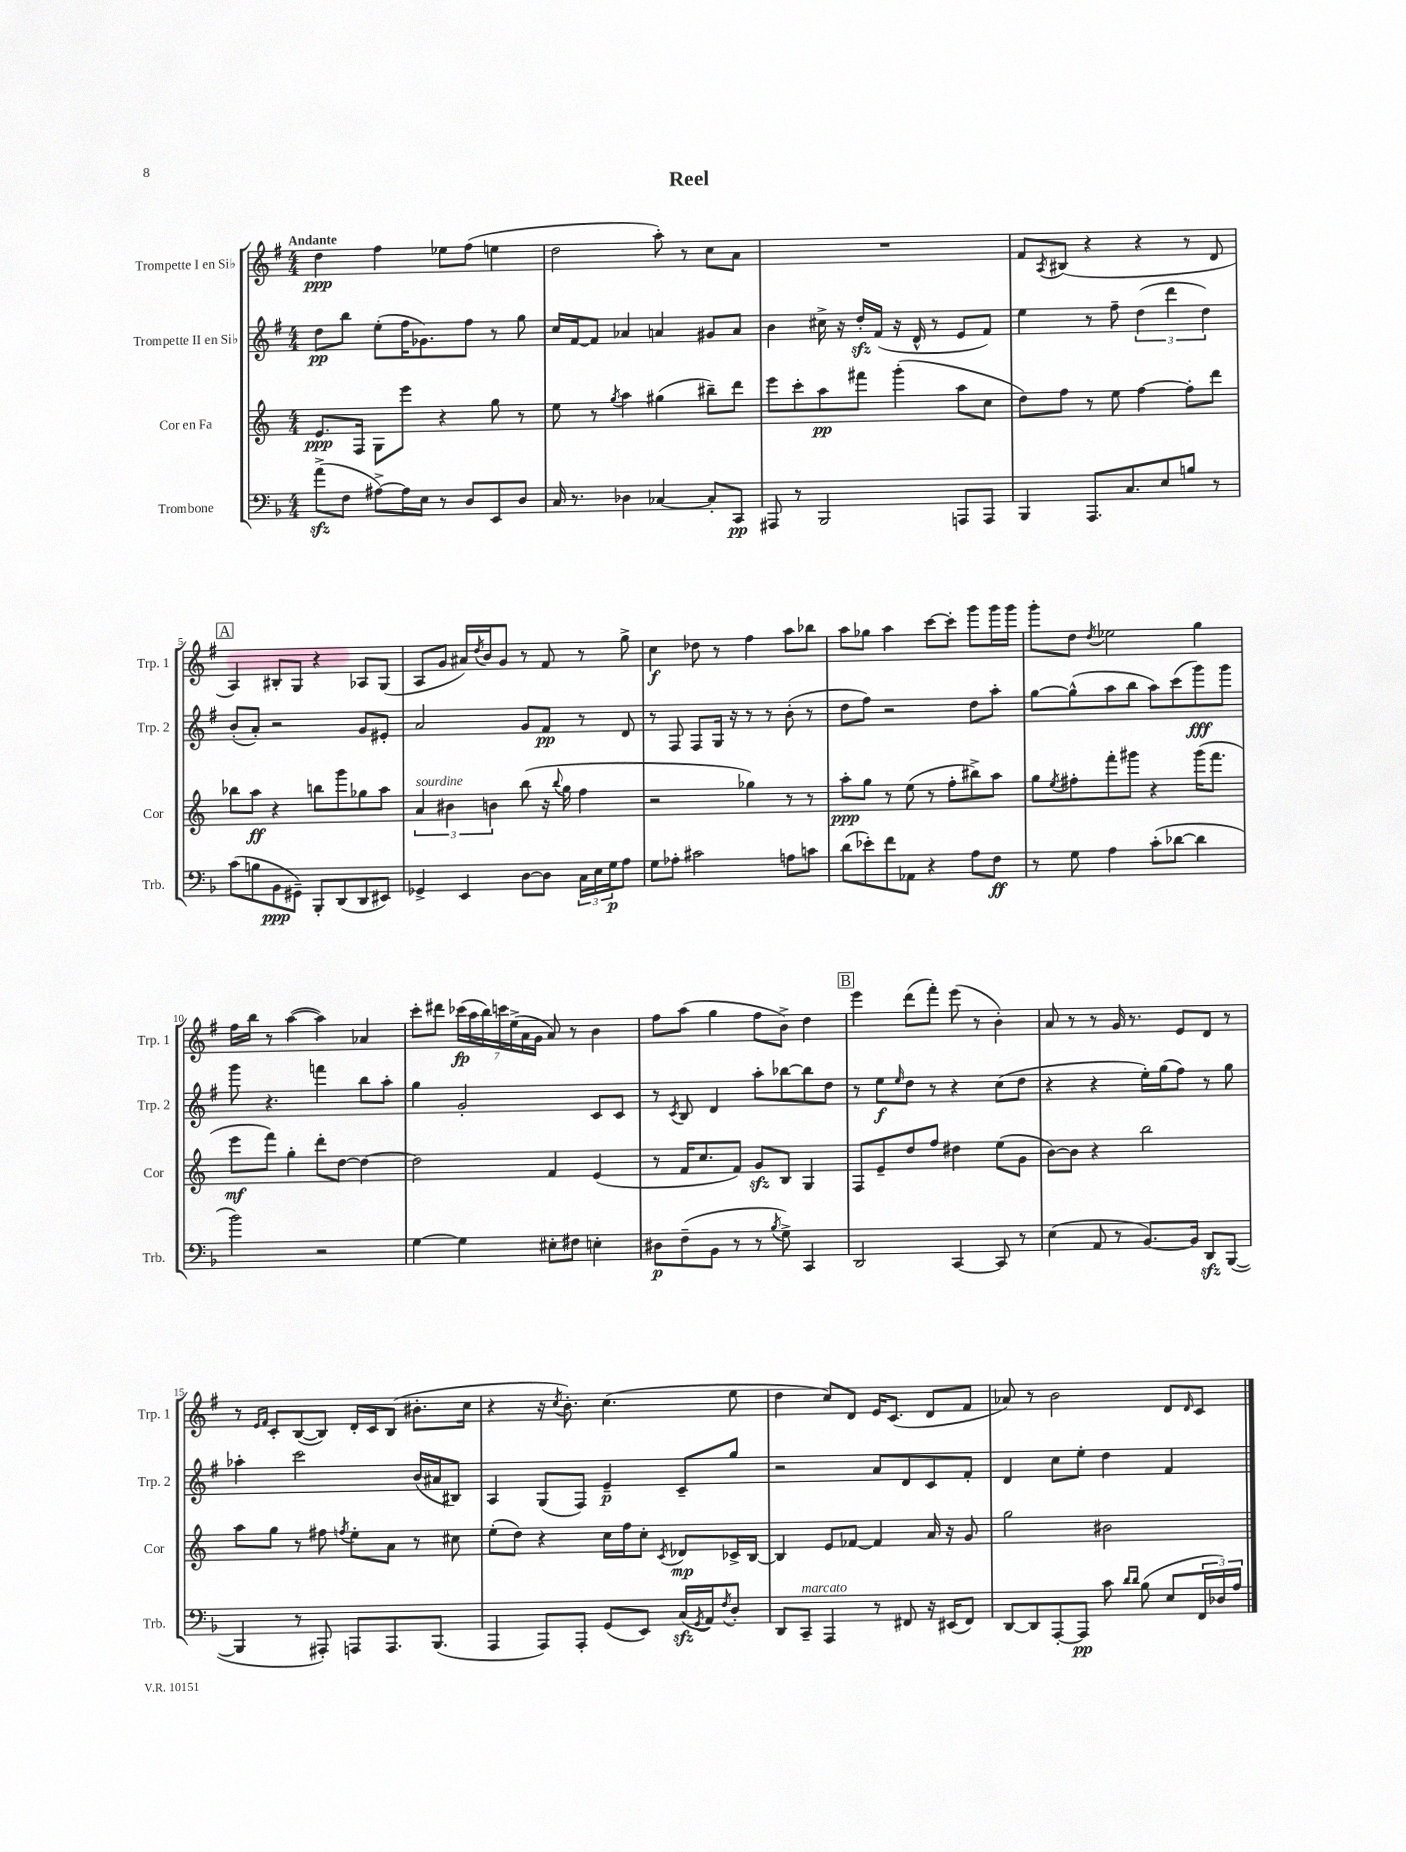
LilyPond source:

\header { title = "Reel" }
<<
\new StaffGroup <<
\new Staff = "s0" \with { instrumentName = "Trompette I en Sib" shortInstrumentName = "Trp. 1" } {
    \clef treble \key g \major \numericTimeSignature \time 4/4 \tempo "Andante"
    d''4\ppp fis''4 ees''8 fis''8( e''4 |
    d''2 a''8-.) r8 c''8 a'8 |
    R1 |
    fis'8 \acciaccatura { a8 } bis8( r4 r4 r8 d'8 |
    \mark \markup { \box "A" } a4) bis8-. g8 r4 aes8 g8( |
    a8 g'8 ais'16) \acciaccatura { d''8 } b'16 g'8 r8 fis'8 r8 g''8-> |
    c''4\f des''8 r8 fis''4 a''8 bes''8 |
    a''8 ges''8 a''4 c'''8~ c'''8-. g'''8 g'''16 g'''16 |
    g'''8-. d''8 \acciaccatura { d''8 } ees''2 g''4 |
    fis''16 b''16 r8 a''4~( a''4) aes'4 |
    c'''8-. dis'''8 \tuplet 7/4 { ces'''16\fp( a''16 b''16) c'''16 e''16->( a'16 g'16 } a'8) r8 b'4 |
    fis''8 a''8( g''4 fis''8 b'8->) d''4 |
    \mark \markup { \box "B" } e'''4 d'''8( fis'''8-.) e'''8( r8 b'4-.) |
    a'8 r8 r8 g'16 r8. e'8 d'8 r8 |
    r8 \grace { e'16 fis'16 } c'8-. b8~( b8) d'16-. c'16 b8( bis'8.-. c''16 |
    r4 r16 \acciaccatura { c''8 } b'8.-.) c''4.( e''8 |
    d''4 c''8) d'8 e'16 c'8.( d'8 fis'8 |
    aes'8) r8 b'2 d'8 \grace { d'16 } c'8 \bar "|." |
}
\new Staff = "s1" \with { instrumentName = "Trompette II en Sib" shortInstrumentName = "Trp. 2" } {
    \clef treble \key g \major \numericTimeSignature \time 4/4
    d''8\pp b''8 e''8-.( fis''16 ges'8.) fis''8 r8 g''8 |
    c''16 fis'16~ fis'8 aes'4 a'4 gis'8 a'8 |
    b'4 cis''16-> r16 d''16-.\sfz fis'16( r16 d'16-^ r8 e'8 fis'8) |
    e''4 r8 fis''8-- \tuplet 3/2 { d''4( d'''4 d''4) } |
    \mark \markup { \box "A" } b'8-.( a'8-.) r2 g'8 eis'8-. |
    a'2 g'8 fis'8\pp r8 d'8 |
    r8 fis8 fis8 g16 r16 r8 r8 b'8-.( r8 |
    d''8 fis''8) r2 d''8 a''8-. |
    g''8~ g''8-^( a''8 b''8 a''8) c'''8( g'''8\fff) g'''8 |
    g'''8 r4. f'''4 b''8 a''8-. |
    g''4 g'2-. c'8 c'8 |
    r8 \acciaccatura { c'8 } b8 d'4 a''8-. bes''8~ bes''8 d''8 |
    \mark \markup { \box "B" } r8 e''8\f \grace { e''16 } d''8 r8 r4 c''8( d''8 |
    r4 r4 e''16-.) g''16( fis''8) r8 g''8 |
    aes''4-. c'''2 b'16( ais'16 bis8) |
    a4 g8( fis8) e'4--\p c'8-- g''8 |
    r2 a'8 d'8 c'8 fis'8-. |
    d'4 c''8 e''8-. d''4 fis'4 \bar "|." |
}
\new Staff = "s2" \with { instrumentName = "Cor en Fa" shortInstrumentName = "Cor" } {
    \clef treble \key c \major \numericTimeSignature \time 4/4
    e'8.\ppp f16 g8 e'''8 r4 g''8 r8 |
    e''8 r8 \acciaccatura { g''8 } a''4 gis''4( bis''8--) d'''8 |
    e'''8 c'''8-. a''8\pp fis'''8 g'''4-.( a''8 c''8 |
    d''8) f''8 r8 e''8 f''4~ f''8-. d'''8 |
    \mark \markup { \box "A" } bes''8 a''8\ff r4 b''8 g'''8 ges''8 a''8 |
    \tuplet 3/2 { a'4^\markup { \italic "sourdine" } bis'4 b'4 } b''8( r16 \appoggiatura { b''8 } g''16 f''4 |
    r2 ges''4) r8 r8 |
    a''8-.\ppp g''8 r8 e''8( r8 f''8-. bis''8->) a''8 |
    g''8 \acciaccatura { e''8 } fis''8-. f'''8-. gis'''8 r4 gis'''16( f'''8. |
    e'''8\mf f'''8) g''4-. d'''8-. d''8~ d''4~ |
    d''2 f'4 e'4( |
    r8 f'16 c''8. f'8) g'8\sfz b8 g4 |
    \mark \markup { \box "B" } f8 e'8-- d''8 f''8 dis''4 e''8( g'8 |
    b'8~) b'8 r4 b''2 |
    a''8 g''8 r8 fis''8 \acciaccatura { f''8 } e''8-. a'8 r8 cis''8 |
    e''8-.( d''8) r4 c''16 f''16 c''8-. \acciaccatura { c'8 } des'8\mp ces'16-> b16~ |
    b4 e'8 fes'8~ fes'4 a'16 r16 g'8 |
    g''2 bis'2 \bar "|." |
}
\new Staff = "s3" \with { instrumentName = "Trombone" shortInstrumentName = "Trb." } {
    \clef bass \key f \major \numericTimeSignature \time 4/4
    a'8->\sfz( f8 ais8~->) ais16 e16 r8 d8 e,8 d8 |
    c16 r8. des4 ces4~ ces8-. c,8\pp |
    ais,,8 r8 bes,,2 a,,8 a,,8 |
    bes,,4 a,,8. c8. e8 b8 r8 |
    \mark \markup { \box "A" } c'8( b8 bes,8\ppp gis,8--) bes,,8-. d,8( d,8 eis,8) |
    ges,4-> e,4 d8~ d8 \tuplet 3/2 { c16 e16 g16\p } a8 |
    g8 aes8-. cis'2 a8 c'8 |
    d'8( ees'8-.) f'8 aes,8 r4 a8 f8\ff |
    r8 g8 a4 c'8-.( des'8~ des'4 |
    bes'2) r2 |
    g4~ g4 eis8-. fis8 e4-. |
    dis8\p f8--( bes,8 r8 r8 \acciaccatura { bes8 } g8->) c,4 |
    \mark \markup { \box "B" } d,2 c,4~ c,8 r8 |
    e4( a,8 r8 bes,8.~) bes,16 d,8\sfz bes,,8~( |
    bes,,4 r8 ais,,8-.) a,,8 a,,8. bes,,8.( |
    a,,4 a,,8) a,,8-. g,8( e,8) c16\sfz( \acciaccatura { g,8 } a,16) \acciaccatura { f8 } d8-. |
    d,8 c,8--^\markup { \italic "marcato" } a,,4 r8 fis,8 r16 eis,16( fis,8) |
    d,8~ d,8 a,,8~-. a,,8\pp c'8 \grace { d'16 d'16 } bes8( e8 \tuplet 3/2 { f,16 des16) a16 } \bar "|." |
}
>>
>>
